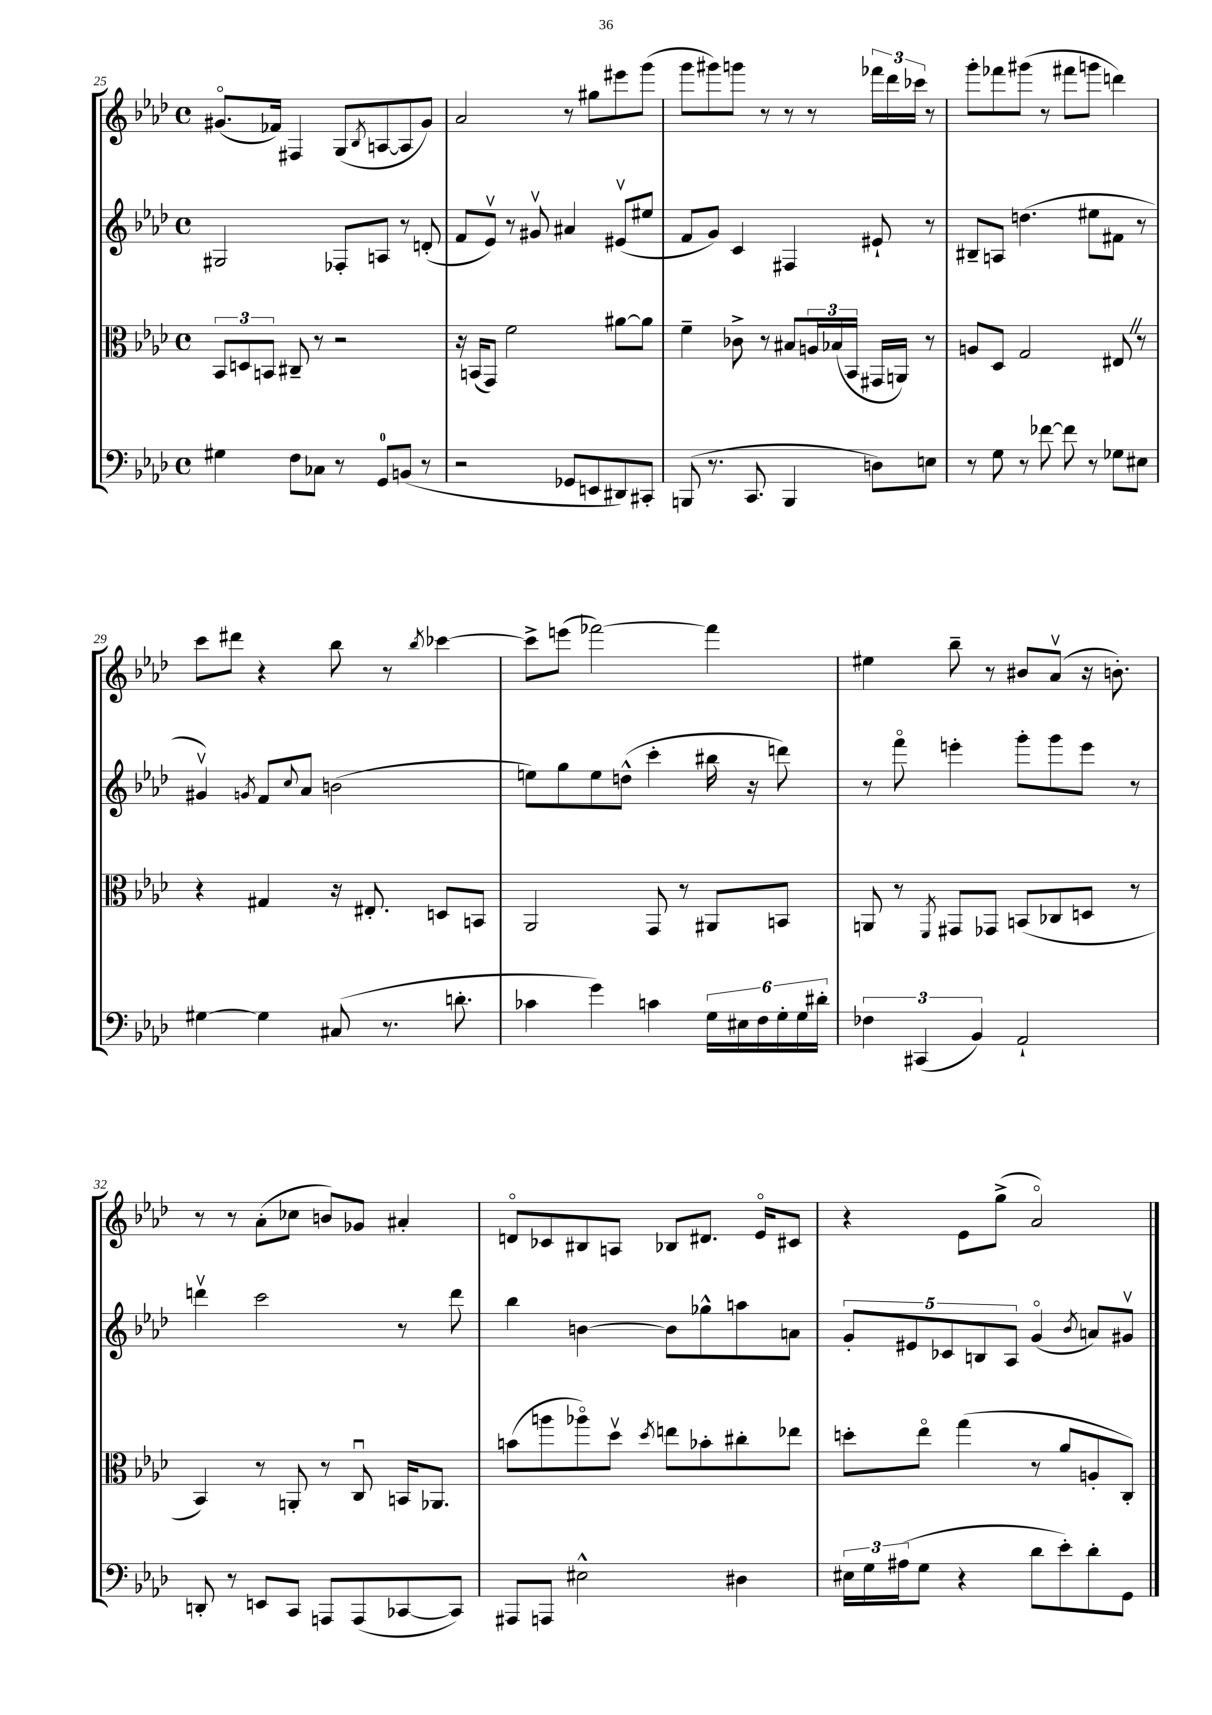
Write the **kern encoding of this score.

**kern	**kern	**kern	**kern
*part4	*part3	*part2	*part1
*staff4	*staff3	*staff2	*staff1
*clefF4	*clefC3	*clefG2	*clefG2
*k[b-e-a-d-]	*k[b-e-a-d-]	*k[b-e-a-d-]	*k[b-e-a-d-]
*M4/4	*M4/4	*M4/4	*M4/4
*met(c)	*met(c)	*met(c)	*met(c)
=25	=25	=25	=25
4G#X\	12BB-/L	2G#X/	(8.g#X/L
.	12Dn/	.	.
.	12BBn/J	.	.
.	.	.	16f-X/Jk)
8F\L	8C#X~/	.	4F#X/
8C-X\J	8r	.	.
8r	2r	8F-X'/L	(8G/L
.	.	.	8qB-/
8GG/L	.	8An/J	[8An/
(8BBn/J	.	8r	8A/]
8r	.	(8dn'/	8g#/J)
=26	=26	=26	=26
2r	16r	8f/L	2a-/
.	(16BBn/KL	.	.
.	8GG/J)	8e-v/J)	.
.	2f\	8r	.
.	.	8g#Xv/	.
8GG-X/L	.	4a#X/	8r
8EEn/	.	.	8gg#X\L
8DD#X/)	[8a#X\L	(8e#Xv/L	8eee#X\
8CC#X'/J	8a#\J]	8ee#X/J	(8ggg\J
=27	=27	=27	=27
(8BBBn/	4f~\	8f/L	8ggg\L
8.r	.	8g/J)	8ggg#X\)
.	8c-X^\	4c/	8gggn\J
8.CC/	.	.	.
.	8r	.	8r
4BBB/	8B#X/L	4F#X/	8r
.	24An/L	.	8r
.	(24B-X/	.	.
.	24BB-/JJ	.	.
8Dn\L)	16GG#X/LL	8e#X`/	24fff-X\LL
.	.	.	24ddd-\
.	16AAn/JJ)	.	.
.	.	.	24ccc-X\JJ
8En\J	8r	8r	8r
=28	=28	=28	=28
8r	8An/L	8B#X~/L	8ggg'\L
8G\	8D-/J	8An/J	8fff-X\
8r	2G/	(4.ddn\	(8ggg#X\J
[8f-X\	.	.	8r
8f-\]	.	.	8fff#X\L
8r	.	8ee#X\L	8gggn\J
8G-X\L	8E#XZ/	8f#X\J	4dddn\)
8E#X\J	8r	8r	.
!!LO:LB:g=z
=29	=29	=29	=29
[4G#X\	4r	4g#Xv/)	8ccc\L
.	.	.	8ddd#X\J
.	.	8qgn/	.
4G#\]	4G#X/	8f/L	4r
.	.	8qqcc/	.
.	.	8a-/J	.
(8C#X/	16r	(2bn\	8bb-\
.	8.E#X'/	.	.
8.r	.	.	8r
.	.	.	8qbb-/
.	8Dn/L	.	[4ccc-X\
8.dn'\	.	.	.
.	8BBn/J	.	.
=30	=30	=30	=30
4c-X\	2AA-/	8een\L)	8ccc-^\L]
.	.	8gg\	(8eeen\J
4g\)	.	8ee\	[2fff-X\)
.	.	(8ddn^^\J	.
4cn\	8GG/	4ccc'\	.
.	8r	.	.
24G\LL	8AA#X/L	16bb#X\	4fff-\]
24E#X\	.	.	.
.	.	16r	.
24F\	.	.	.
24G'\	8BBn/J	8dddn\)	.
24G\	.	.	.
24d#X'\JJ	.	.	.
=31	=31	=31	=31
6F-X\	8AAn/	8r	4ee#X\
.	8r	8fff\	.
(6CC#X/	.	.	.
.	8qFF/	.	.
.	8GG#X/L	4eeen'\	8bb-~\
6BB-/)	.	.	.
.	8GG-X/J	.	8r
2AA-`/	(8BBn/L	8ggg'\L	8b#X/L
.	8C-X/	8ggg\	(8a-v/J
.	8Dn/J	8eee\J	16r
.	.	.	8.bn'\)
.	8r	8r	.
!!LO:LB:g=z
=32	=32	=32	=32
8DDn'/	4BB-/)	4dddnv\	8r
8r	.	.	8r
8EEn/L	8r	2ccc\	(8a-'\L
8CC/J	8AAn'/	.	8cc-X\J
8AAAn/L	8r	.	8bn/L)
(8AAA/	8Cu/	.	8g-X/J
[8CC-X/	16BBn/KL	8r	4a#X'/
.	8.AA-X/J	.	.
8CC-/J])	.	8ddd\	.
=33	=33	=33	=33
8AAA#X/L	(8bn\L	4bb-\	8dn/L
8AAAn/J	8aan\	.	8c-X/
2E#X^^\	8aa-X\)	[4bn\	8B#X/
.	8dd-v\J	.	8An/J
.	8qdd-/	.	.
.	8een\L	8b\L]	8B-X/L
.	8b-X'\	8gg-X^^\	8.d#X/J
4D#X\	8cc#X'\	8aan\	.
.	.	.	16e-/KL
.	8ee-X\J	8an\J	8c#X/J
=34	=34	=34	=34
24E#X\LL	8ddn'\L	10g'/L	4r
24G\	.	.	.
(24A#X\J	.	.	.
.	.	10e#X/	.
8G\J	8ee-\J	.	.
.	.	10c-X/	.
4r	(4gg\	.	8e-\L
.	.	10Bn/	.
.	.	.	(8gg^\J
.	.	10A-/J	.
8d-\L	8r	(4g/	2a-/)
8e-'\)	8a-/L	.	.
.	.	8qb-/	.
8d-'\	8An'/	8an/L)	.
8GG\J	8C'/J)	8g#Xv/J	.
==	==	==	==
*-	*-	*-	*-
